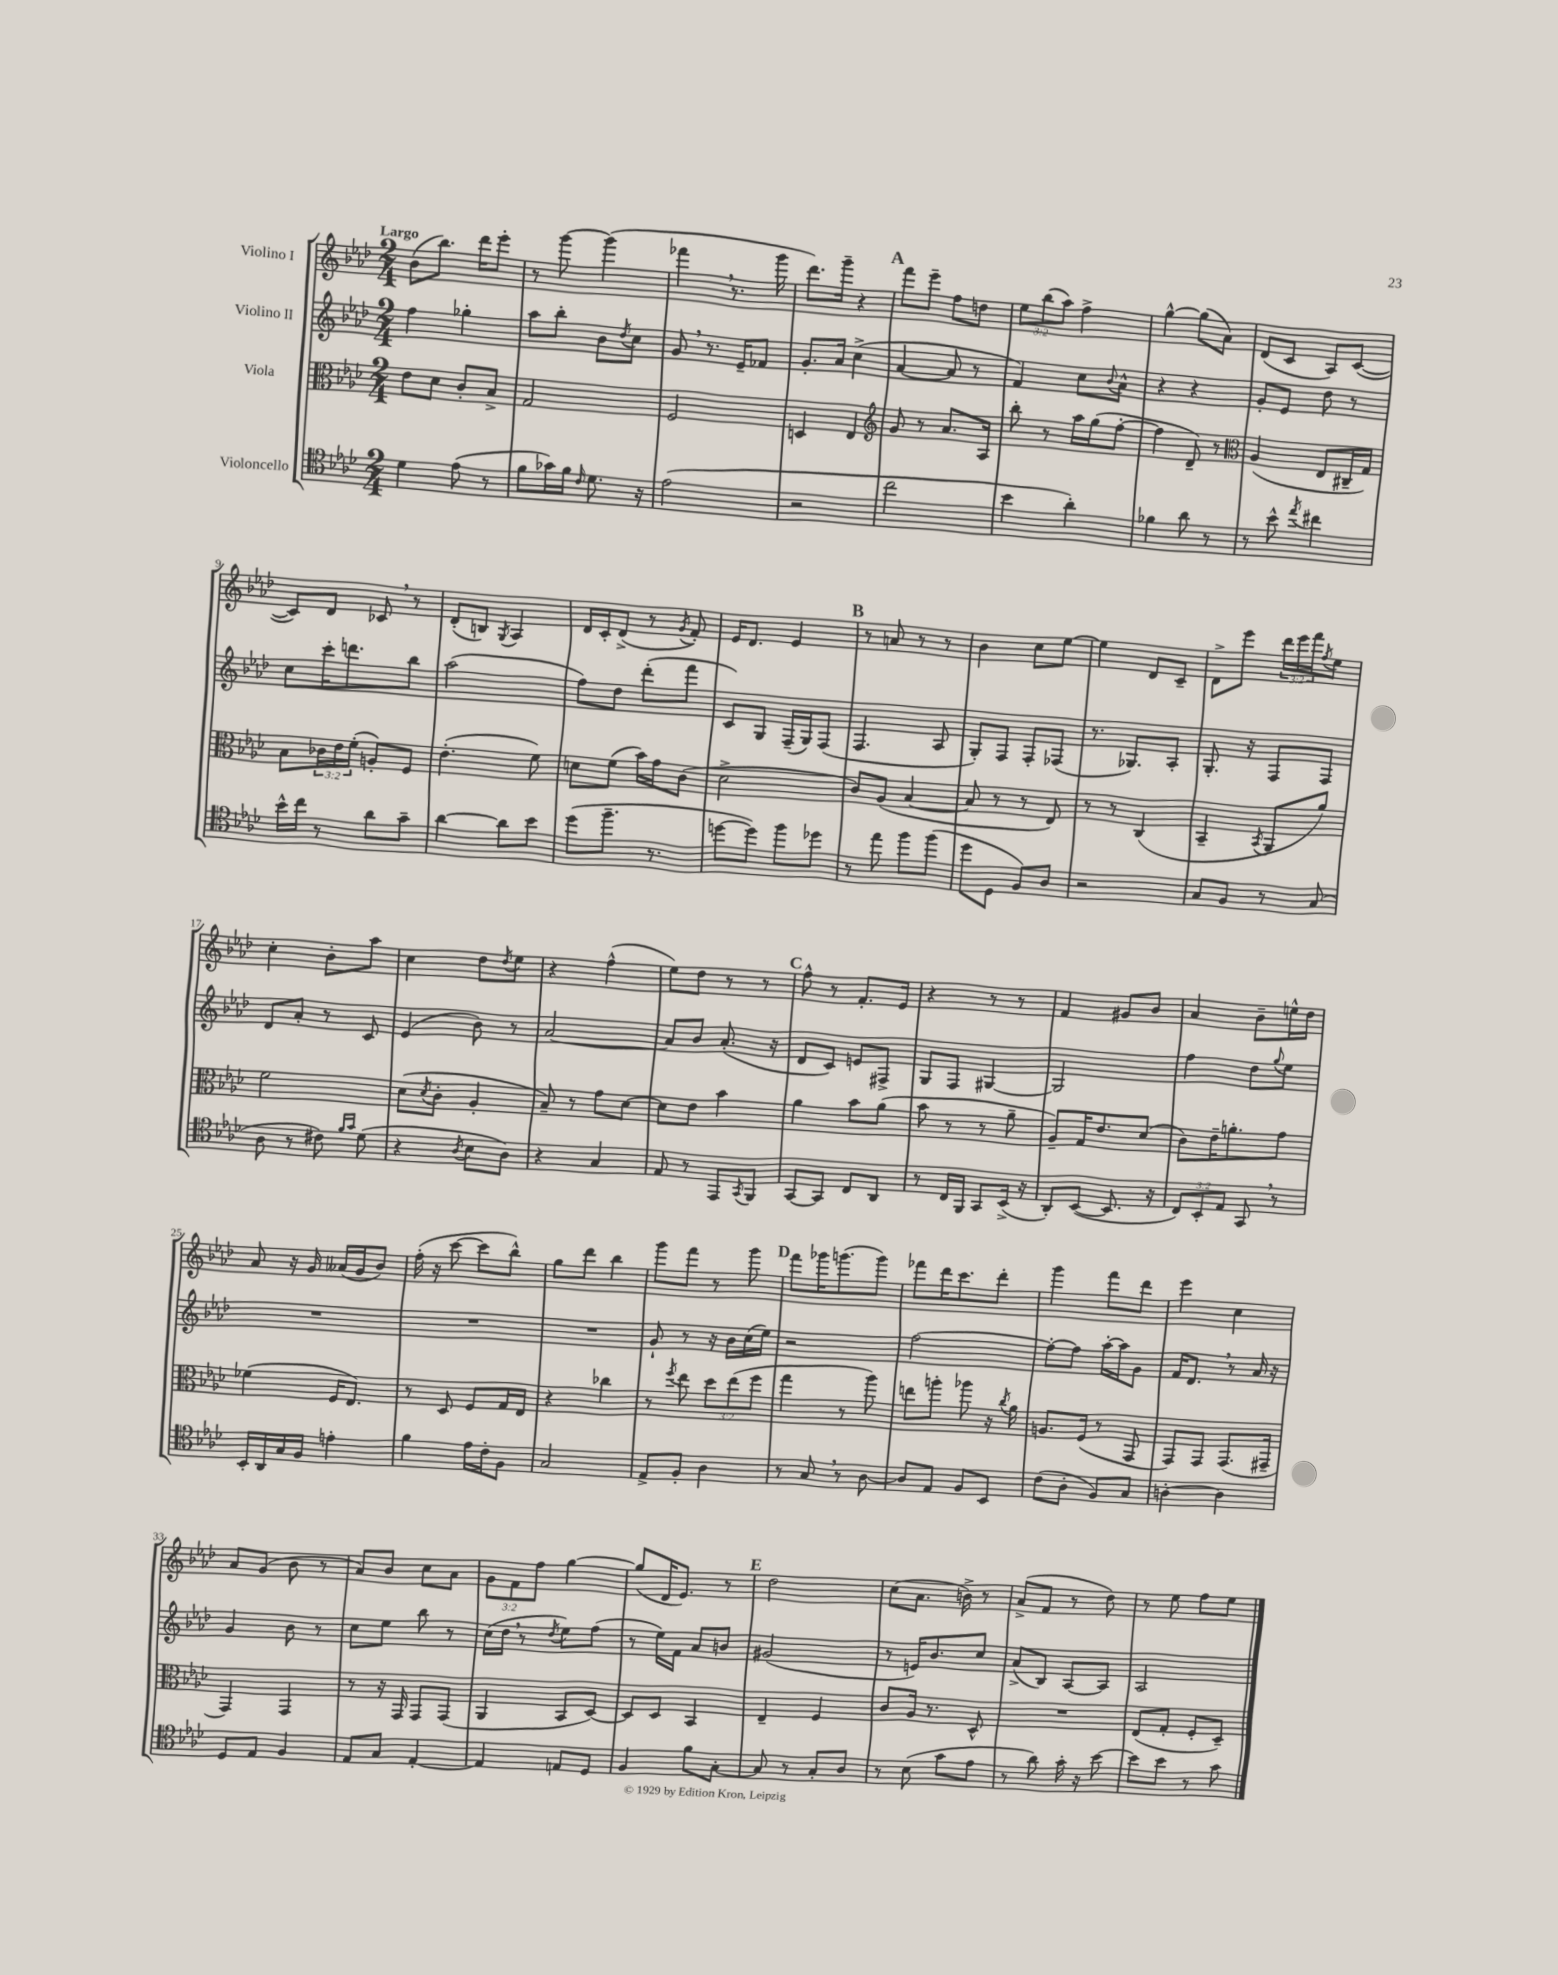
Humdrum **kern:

**kern	**kern	**kern	**kern
*part4	*part3	*part2	*part1
*staff4	*staff3	*staff2	*staff1
*I"Violoncello	*I"Viola	*I"Violino II	*I"Violino I
*clefC4	*clefC3	*clefG2	*clefG2
*k[b-e-a-d-]	*k[b-e-a-d-]	*k[b-e-a-d-]	*k[b-e-a-d-]
*M2/4	*M2/4	*M2/4	*M2/4
=1	=1	=1	=1
!	!	!	!LO:TX:a:B:t=Largo
4d-\	8e-\L	4ff\	(8b-\L
.	8d-\J	.	8.bb-\J)
(8e-\	8c'/L	4gg-X'\	.
.	.	.	16ddd-\KL
8r	8B-^/J	.	8eee-'\J
=2	=2	=2	=2
8f\L	2G/	8aa-\L	8r
16g-X\L)	.	8bb-'\J	[8ggg\
16f\JJ	.	.	.
16qqc/	.	.	.
8.d-\	.	8b-\L	(4ggg\]
.	.	8qdd-/	.
.	.	8cc\J	.
16r	.	.	.
=3	=3	=3	=3
(2e-\	2F/	8g,/	4fff-X,\
.	.	8.r	.
.	.	.	8.r
.	.	16e-~/KL	.
.	.	8f-X/J	.
.	.	.	16ggg\
=4	=4	=4	=4
2r	4Dn/	8.g'/L	8.ddd-\L)
.	.	16a-/Jk	16ggg~\Jk
.	4E-/	(4cc^\	4r
!!LO:REH:place=s1:t=A
=5	=5	=5	=5
*	*clefG2	*	*
2cc\	8g/	[4a-/	8fff\L
.	8r	.	8eee-~\J
.	8.a-/L	8a-/]	8ff\L
.	.	8r	8ddn\J
.	16A-/Jk	.	.
=6	=6	=6	=6
4b-\	8bb-'\	4f/)	12ee-\L
.	.	.	(12bb-\
.	8r	.	.
.	.	.	12aa-\J)
4a-'\)	16aa-\LL	8cc\L	4ff^\
.	(16gg\J	.	.
.	.	8qqb-/	.
.	[8ff'\J	8a-^^\J	.
=7	=7	=7	=7
4f-X\	4ff\]	4r	[4gg^^\
8a-\	8d-~/)	4r	(8gg\L]
8r	8r	.	8a-\J)
=8	=8	=8	=8
*	*clefC3	*	*
8r	(4A-/	8g'/L	(8d-/L
8b-^^\	.	8e-/J	8c/J
8qee-/	.	.	.
4cc#X\	8E-/L	8dd-\	8A-/L)
.	16C#X~/L	8r	([8c/J
.	16G/JJ)	.	.
!!LO:LB:g=z
=9	=9	=9	=9
16b-^^\LL	8B-\L	8cc\L	8c/L])
16cc\JJ	.	.	.
8r	24c-X\L	16ccc'\K	8d-/J
.	24e-\	.	.
.	.	8.dddn\	.
.	(24f'\JJ	.	.
8a-\L	8An'/L)	.	8c-X,/
8g~\J	8F/J	8bb-\J	8r
=10	=10	=10	=10
[4a-\	(4.e-'\	(2aa-\	(8d-'/L
.	.	.	8Bn/J)
.	.	.	8qG/
8a-\L]	.	.	4A-/
8b-\J	8f\)	.	.
=11	=11	=11	=11
(8dd-\L	8dn\L	8ff\L)	16d-/LL
.	.	.	16c'/J
8.ff~\J	(8f\J	8dd-\J	(8d-^/J
.	16b-\LL)	(8ddd-'\L	8r
8.r	16g\J	.	.
.	.	.	8qg/
.	(8c\J	8fff\J	8f'/)
=12	=12	=12	=12
[8ddn\L	2d-^\	8c/L)	16e-/KL
.	.	.	8.d-/J
8dd\J])	.	8G/J	.
8ff\L	.	(16F~/LL	4e-/
.	.	16G/J)	.
8dd-X\J	.	(8F/J	.
!!LO:REH:place=s1:t=B
=13	=13	=13	=13
8r	8c/L)	4.F/	8r
8ee-\	(8A-/J	.	8an/
8ff\L	[4B-/	.	8r
(8ff\J	.	8A-/	8r
=14	=14	=14	=14
8dd-\L	8B-/]	8G'/L)	4b-\
8D-\J	8r	8F/J	.
8F/L)	8r	8F'/L	8cc\L
8A-/J	8E-/)	(8F-X/J	[8ee-\J
=15	=15	=15	=15
2r	8r	8.r	4ee-\]
.	8r	.	.
.	.	8.G-X/L)	.
.	(4C/	.	8d-/L
.	.	8A-'/J	8c~/J
=16	=16	=16	=16
8G/L	4BB-~/	8.G'/	8d-^\L
8F/J	.	.	8eee-\J
.	.	16r	.
.	8qBB-/	.	.
8r	8AA-/L	8F/L	24ddd-\LL
.	.	.	24eee-\
.	.	.	24fff\J
.	.	.	8qff/
(8G/	8a-/J)	8F/J	8ee-\J
!!LO:LB:g=z
=17	=17	=17	=17
8A-\	2f\	8d-/L	4cc'\
8r	.	8a-'/J	.
8c#X\)	.	8r	8b-'\L
16qqf/LL	.	.	.
16qqg/JJ	.	.	.
(8d-\	.	8c/	8aa-\J
=18	=18	=18	=18
4r	(8d-\L	(4e-/	4cc\
.	8qd-/	.	.
.	8c'\J	.	.
8qA-/	.	.	.
8B-\L	4A-'/	8b-\)	8dd-\L
.	.	.	8qdd-/
8A-\J)	.	8r	8ee-\J
=19	=19	=19	=19
4r	8B-~/)	[2a-/	4r
.	8r	.	.
4G/	8g\L	.	(4ff^^\
.	[8d-\J	.	.
=20	=20	=20	=20
8E-/	8d-\L]	8a-/L]	8ee-\L)
8r	8e-\J	8b-/J	8dd-\J
8EE-/L	4b-\	(8.a-'/	8r
8qGG/	.	.	.
8FF/J	.	.	8r
.	.	16r	.
!!LO:REH:place=s1:t=C
=21	=21	=21	=21
[8GG/L	4a-\	8d-/L	8ff^^\
8GG/J]	.	8c/J)	8r
8C/L	8b-\L	8en/L	8.f'/L
8AA-/J	(8a-\J	8F#X^/J	.
.	.	.	16e-/Jk
=22	=22	=22	=22
8r	8b-\	8G/L	4r
16C/LL	8r	8F/J	.
16FF/JJ	.	.	.
8GG/L	8r	[4G#X/	8r
(16BB-^/Jk	8a-~\	.	8r
16r	.	.	.
=23	=23	=23	=23
8AA-'/L)	8A-~/L)	2G#/]	4f/
([8BB-/J	16G/K	.	.
.	8.e-/	.	.
8.BB-/]	.	.	8g#X/L
.	(8d-/J	.	8b-/J
16r	.	.	.
=24	=24	=24	=24
12C/L)	8c\L)	4ff\	4a-/
12BB-'/	.	.	.
.	16e-~\K	.	.
12E-/J	.	.	.
.	8.an'\	.	.
8GG,/	.	8dd-\L	8b-~\L
.	.	8qqgg/	.
8r	8g\J	8ee-\J	16een^^\L
.	.	.	16dd-\JJ
!!LO:LB:g=z
=25	=25	=25	=25
16BB-'/LL	(4f-X\	2r	8a-/
16AA-/	.	.	.
16G/	.	.	16r
16F/JJ	.	.	16g/
4en'\	16F/KL	.	(16a--X/LL
.	8.E-/J)	.	16g/J
.	.	.	8b-/J)
=26	=26	=26	=26
4f\	8r	2r	(16ff'\
.	.	.	16r
.	8D-/	.	[8ccc\
16e-\LL	8F/L	.	8ccc\L]
16c'\J	.	.	.
8F\J	16G/L	.	8bb-^^\J)
.	16E-/JJ	.	.
=27	=27	=27	=27
2G/	4r	2r	8gg\L
.	.	.	8ddd-\J
.	4cc-X\	.	4bb-\
=28	=28	=28	=28
8E-^/L	8r	8g`/	8ggg\L
.	8qff/	.	.
8F'/J	8ee-\	8r	8fff\J
4A-\	12dd-\L	16r	8r
.	.	16b-\LL	.
.	(12ee-\	.	.
.	.	(16cc\	8ggg\
.	12ff\J	.	.
.	.	16ee-\JJ)	.
!!LO:REH:place=s1:t=D
=29	=29	=29	=29
8r	4gg\	2r	8fff\L
8G,/	.	.	16ggg-X\K
.	.	.	(8.gggn\
8r	8r	.	.
[8A-\	8aa-\)	.	8ggg\J)
=30	=30	=30	=30
8A-/L]	8een\L	[2ff\	8fff-X\L
8E-/J	8aan'\J	.	16ddd-\K
.	.	.	8.ccc\
8F/L	8aa-X\	.	.
8BB-/J	16r	.	8ddd-'\J
.	8qcc/	.	.
.	16a-\	.	.
=31	=31	=31	=31
(8c\L	8.An/L	8ff'\L_	4ggg\
8A-'\J	.	8ff\J]	.
.	(16F/Jk	.	.
8F/L)	8r	[16aa-'\LL	8fff\L
.	.	16aa-\J]	.
8G/J	8GG/	8g\J	8ddd-\J
=32	=32	=32	=32
[4An'\	8GG/L)	16f/KL	4eee-\
.	.	8.d-,/J	.
.	8GG/J	.	.
4A\]	(8.GG/L	8r	4cc\
.	.	16a-/	.
.	16GG#X~/Jk	16r	.
!!LO:LB:g=z
=33	=33	=33	=33
8D-/L	4GG/)	4g/	8a-/L
8E-/J	.	.	(8g/J
4F/	4GG/	8b-\	8b-\
.	.	8r	8r
=34	=34	=34	=34
8E-/L	8r	8cc\L	8a-/L)
8G/J	16r	8ee-\J	8b-/J
.	16GG/	.	.
[4E-'/	8GG/L	8bb-\	8cc\L
.	(8GG/J	8r	8a-\J
=35	=35	=35	=35
4E-/]	4AA-/	(16cc\LL	12g\L
.	.	16dd-,\JJ	.
.	.	.	12f\
.	.	8r	.
.	.	.	12ff\J
.	.	8qdd-/	.
8En/L	8BB-/L	8ee-\L)	[4gg\
8D-/J	[8D-/J)	(8ff\J	.
=36	=36	=36	=36
4F/	8D-/L]	8r	(8gg/L]
.	8D-/J	16ee-\LL)	16d-/K
.	.	16f\JJ	8.e-/J)
8f\L	4BB-/	8a-/L	.
[8G'\J	.	8bn/J	8r
!!LO:REH:place=s1:t=E
=37	=37	=37	=37
8G/]	4E-~/	(2g#X/	2dd-\
8r	.	.	.
8G'/L	4F/	.	.
8A-/J	.	.	.
=38	=38	=38	=38
8r	8c/L	8r	(8cc\L
(8B-\	16A-/Jk	16en/KL)	8.a-\J
.	8.r	8.b-/	.
8g\L	.	.	.
.	.	.	16bn^\)
8e-\J	8D-^^/	8cc/J	8r
=39	=39	=39	=39
8r	2r	(8a-^/L	(8a-^/L
8a-\)	.	8B-/J)	8f/J
16g'\	.	[8A-/L	8r
16r	.	.	.
[8b-\	.	8A-/J]	8dd-\)
=40	=40	=40	=40
8b-\L]	(8E-/L	2A-/	8r
8b-\J	8G'/J	.	8ee-\
8r	8F'/L	.	8ff\L
8g\	8D-~/J)	.	8ee-\J
==	==	==	==
*-	*-	*-	*-
